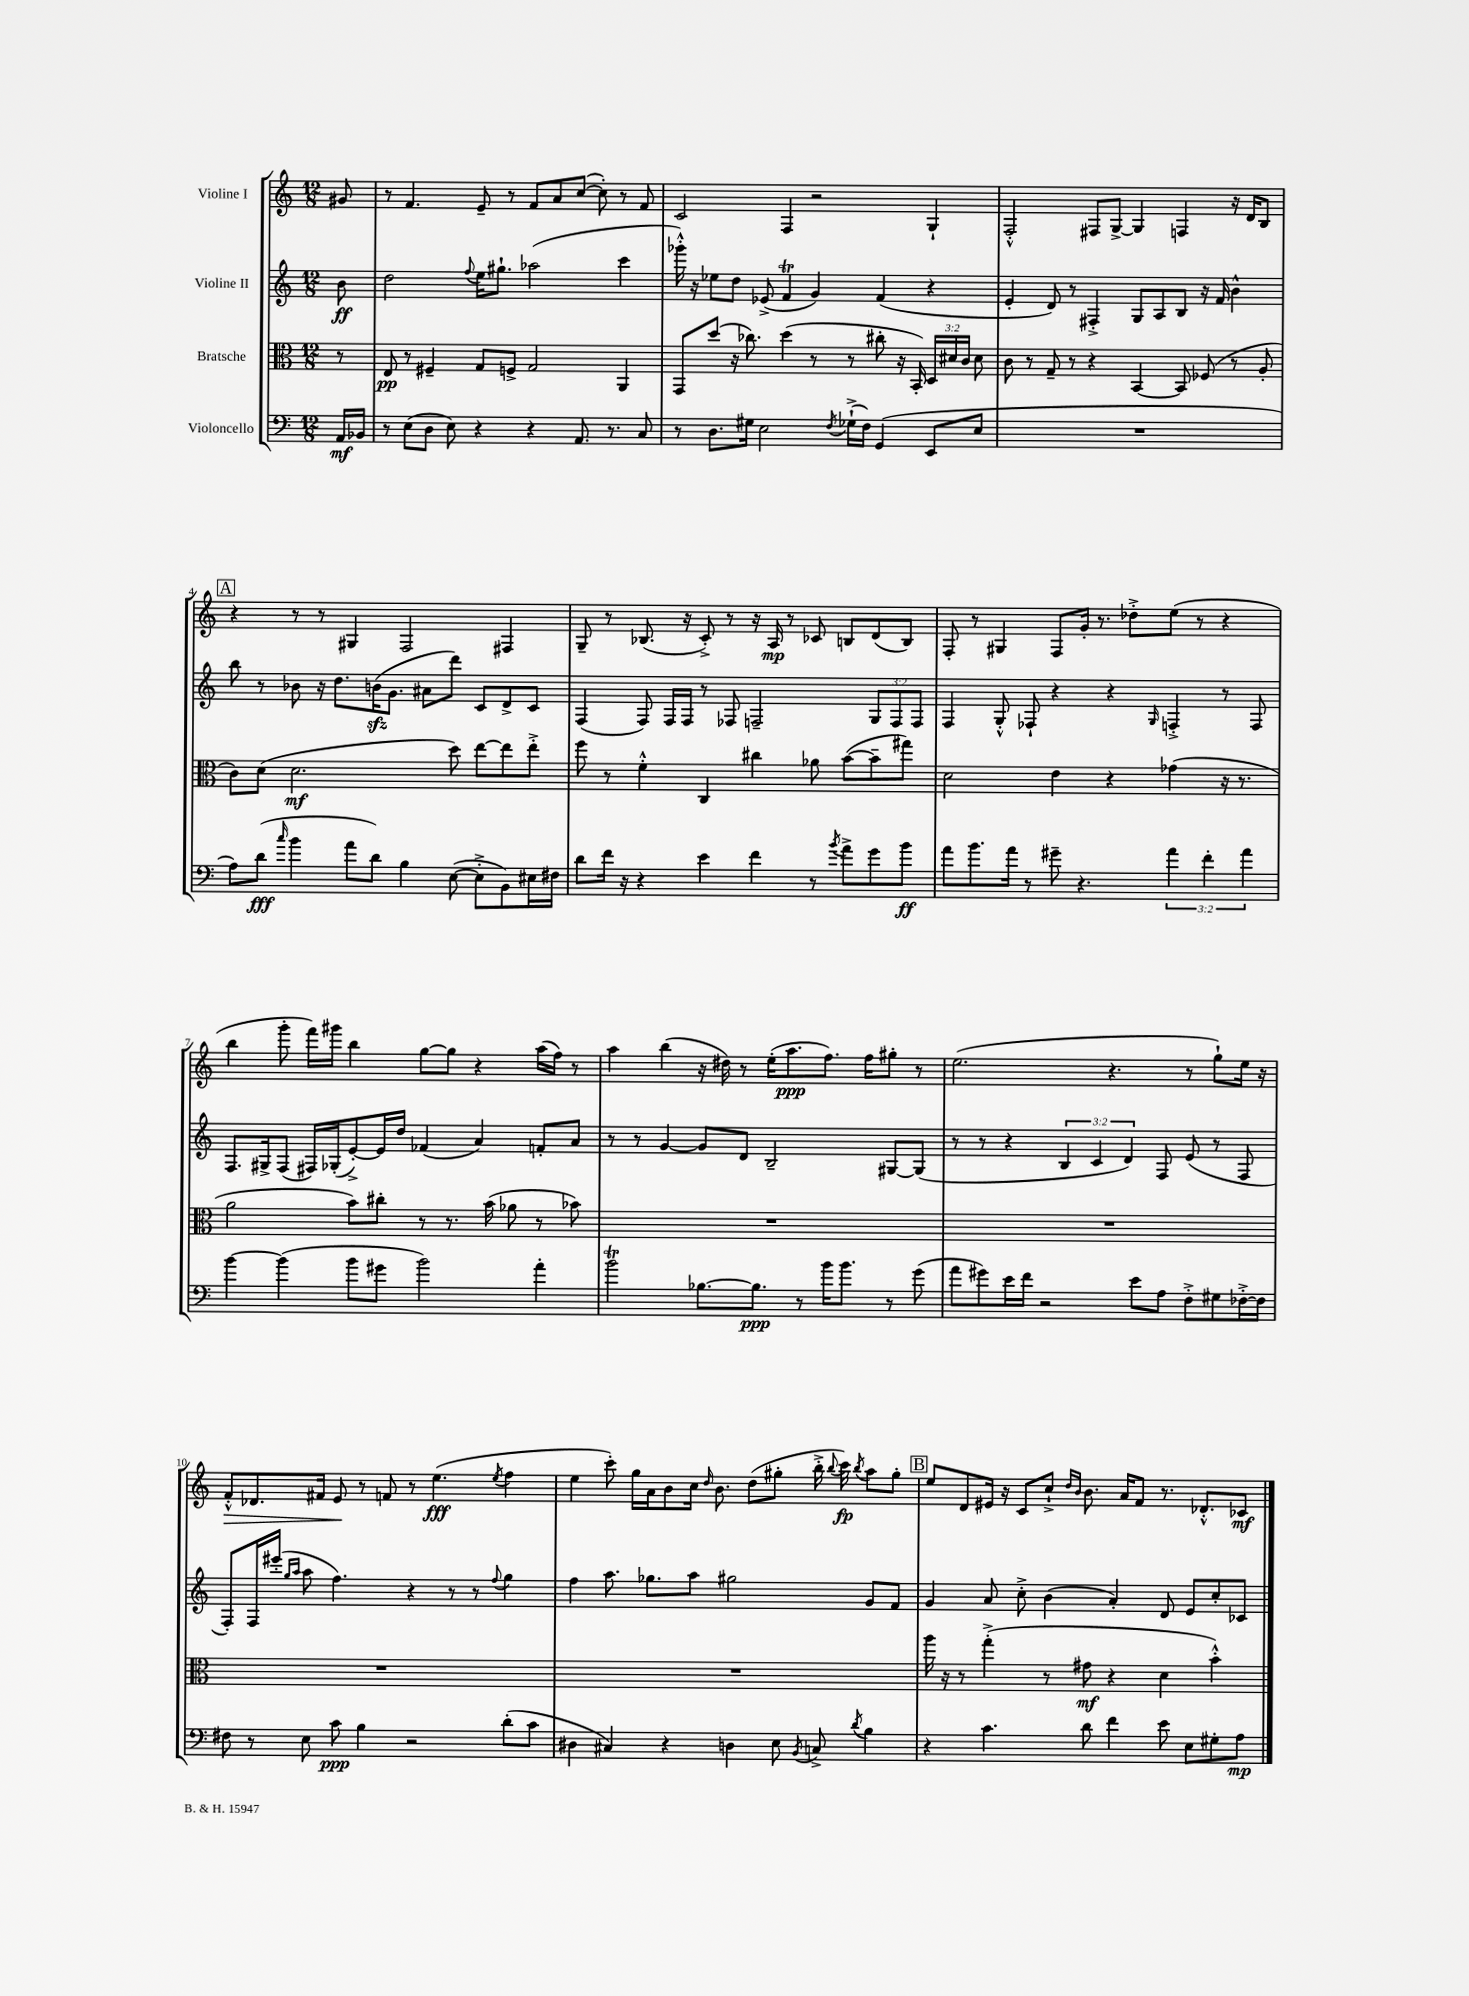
<<
\new StaffGroup <<
\new Staff = "s0" \with { instrumentName = "Violine I" } {
    \clef treble \key c \major \numericTimeSignature \time 12/8 \partial 8
    \autoBeamOff gis'8 |
    r8 f'4. e'8-- r8 f'8[ a'8 c''8]~( c''8-.) r8 f'8 |
    c'2 f4 r2 g4-! |
    f2-.-^ fis8[ g8]~-> g4 f4 r16 d'16[ b8] |
    \mark \markup { \box "A" } r4 r8 r8 gis4 f2 fis4 |
    g8-- r8 bes8.( r16 c'8-.->) r8 r16 a16\mp r8 ces'8 b8[ d'8( b8]) |
    f8-. r8 gis4 f8[ g'16]-. r8. des''8[-.-> e''8]( r8 r4 |
    b''4 g'''8-. f'''16[) gis'''16] b''4 g''8[~ g''8] r4 a''16[( f''16]) r8 |
    a''4 b''4( r16 dis''16) r8 e''16[-.( a''8.\ppp f''8.]) f''16[ gis''8]-. r8 |
    e''2.( r4. r8 g''8[-!) e''16] r16 |
    f'8[-.-^\> des'8. fis'16] e'8\! r8 f'8 r8 e''4.\fff( \acciaccatura { e''8 } f''4 |
    e''4 c'''8-.) g''16[ a'16 b'8 c''16] \grace { d''16 } b'8. d''8[( gis''8]-. b''16-.-> \appoggiatura { b''8 } c'''16\fp) \acciaccatura { b''8 } a''8[ gis''8]-. |
    \mark \markup { \box "B" } e''8[ d'8 eis'16] r16 c'8[ c''8]-!-> \grace { d''16[ b'16] } b'8. a'16[ f'8] r8. des'8.[-.-^ ces'8]\mf \bar "|." |
}
\new Staff = "s1" \with { instrumentName = "Violine II" } {
    \clef treble \key c \major \numericTimeSignature \time 12/8 \override Staff.TupletNumber.text = #tuplet-number::calc-fraction-text \partial 8
    \autoBeamOff b'8\ff |
    d''2 \appoggiatura { f''8 } e''16[ gis''8.]-! aes''2( c'''4 |
    ges'''16-.-^) r16 ees''8[ d''8] ees'8->( f'4\trill g'4) f'4( r4 |
    e'4-. d'8) r8 fis4-.-> g8[ a8 b8] r16 f'16 b'4-^ |
    \mark \markup { \box "A" } b''8 r8 bes'8 r16 d''8.[ b'16\sfz( g'8.] ais'8[ d'''8]) c'8[ d'8-> c'8] |
    f4( f8) f16[ f16] r8 fes8 f2-- \tuplet 3/2 { g8[ f8 f8] } |
    f4 g8-.-^ fes8-! r4 r4 \grace { g16 } f4-.-> r8 f8 |
    f8.[ gis16-> f8]( fis16[) ges16-.( e'8~-.->) e'16 d''16] fes'4( a'4) f'8[-. a'8] |
    r8 r8 g'4~ g'8[ d'8] b2-- gis8[~ gis8]( |
    r8 r8 r4 \tuplet 3/2 { b4 c'4 d'4) } f8 e'8( r8 f8 |
    f8[-.) f16 eis'''16]-.( \grace { g''16[ a''16] } a''8 f''4.) r4 r8 r8 \appoggiatura { f''8 } g''4 |
    f''4 a''8. ges''8.[ a''8] gis''2 g'8[ f'8] |
    \mark \markup { \box "B" } g'4 a'8 c''8-.-> b'4( a'4-.) d'8 e'8[ c''8-. ces'8] \bar "|." |
}
\new Staff = "s2" \with { instrumentName = "Bratsche" } {
    \clef alto \key c \major \numericTimeSignature \time 12/8 \override Staff.TupletNumber.text = #tuplet-number::calc-fraction-text \partial 8
    \autoBeamOff r8 |
    e8\pp r8 fis4-- g8[ f8]-> g2 a,4 |
    g,8[ d''8]( r16 ces''8.) d''4( r8 r8 cis''8-. r16 b,16-.) \tuplet 3/2 { d16[ dis'16 c'16] } dis'8 |
    c'8 r8 g8-- r8 r4 b,4~ b,8 fes8( r8 a8-. |
    \mark \markup { \box "A" } c'8[) d'8]( d'2.\mf d''8) e''8[~ e''8 e''8]-.-> |
    f''8 r8 f'4-.-^ c4 cis''4 aes'8 b'8[~( b'8-- gis''8]) |
    d'2 e'4 r4 ges'4( r16 r8. |
    a'2 b'8[) cis''8]-. r8 r8. b'16( aes'8 r8 bes'8) |
    R1. |
    R1. |
    R1. |
    R1. |
    \mark \markup { \box "B" } a''16 r16 r8 g''4-.->( r8 gis'8\mf r4 d'4 b'4-.-^) \bar "|." |
}
\new Staff = "s3" \with { instrumentName = "Violoncello" } {
    \clef bass \key c \major \numericTimeSignature \time 12/8 \override Staff.TupletNumber.text = #tuplet-number::calc-fraction-text \partial 8
    \autoBeamOff a,16[\mf bes,16] |
    r8 e8[( d8] e8) r4 r4 a,8. r8. c8 |
    r8 d8.[ gis16] e2 \acciaccatura { f8 } ges16[-!->( f16]) g,4( e,8[ e8] |
    R1. |
    \mark \markup { \box "A" } a8[) d'8]\fff( \grace { c''16 } b'4 a'8[ d'8]) b4 e8~( e8[-.-> b,8) eis16 fis16] |
    d'8[ f'16] r16 r4 e'4 f'4 r8 \acciaccatura { b'8 } a'8[-> g'8 b'8]\ff |
    a'8[ b'8. a'16] r8 gis'8-- r4. \tuplet 3/2 { a'4 f'4-. a'4 } |
    b'4~ b'4( b'8[ gis'8] b'2) a'4-. |
    b'2\trill bes8.[~ bes8.]\ppp r8 b'16[ b'8.] r8 g'8( |
    a'8[ gis'8) e'16 f'16] r2 e'8[ a8] f8[-.-> gis8 fes16~-.-> fes16] |
    fis8 r8 e8 c'8\ppp b4 r2 d'8[-.( c'8] |
    dis4 cis4) r4 d4 e8 \acciaccatura { b,8 } c8-> \acciaccatura { d'8 } b4 |
    \mark \markup { \box "B" } r4 c'4. d'8 f'4 e'8 e8[ gis8-. a8]\mp \bar "|." |
}
>>
>>
